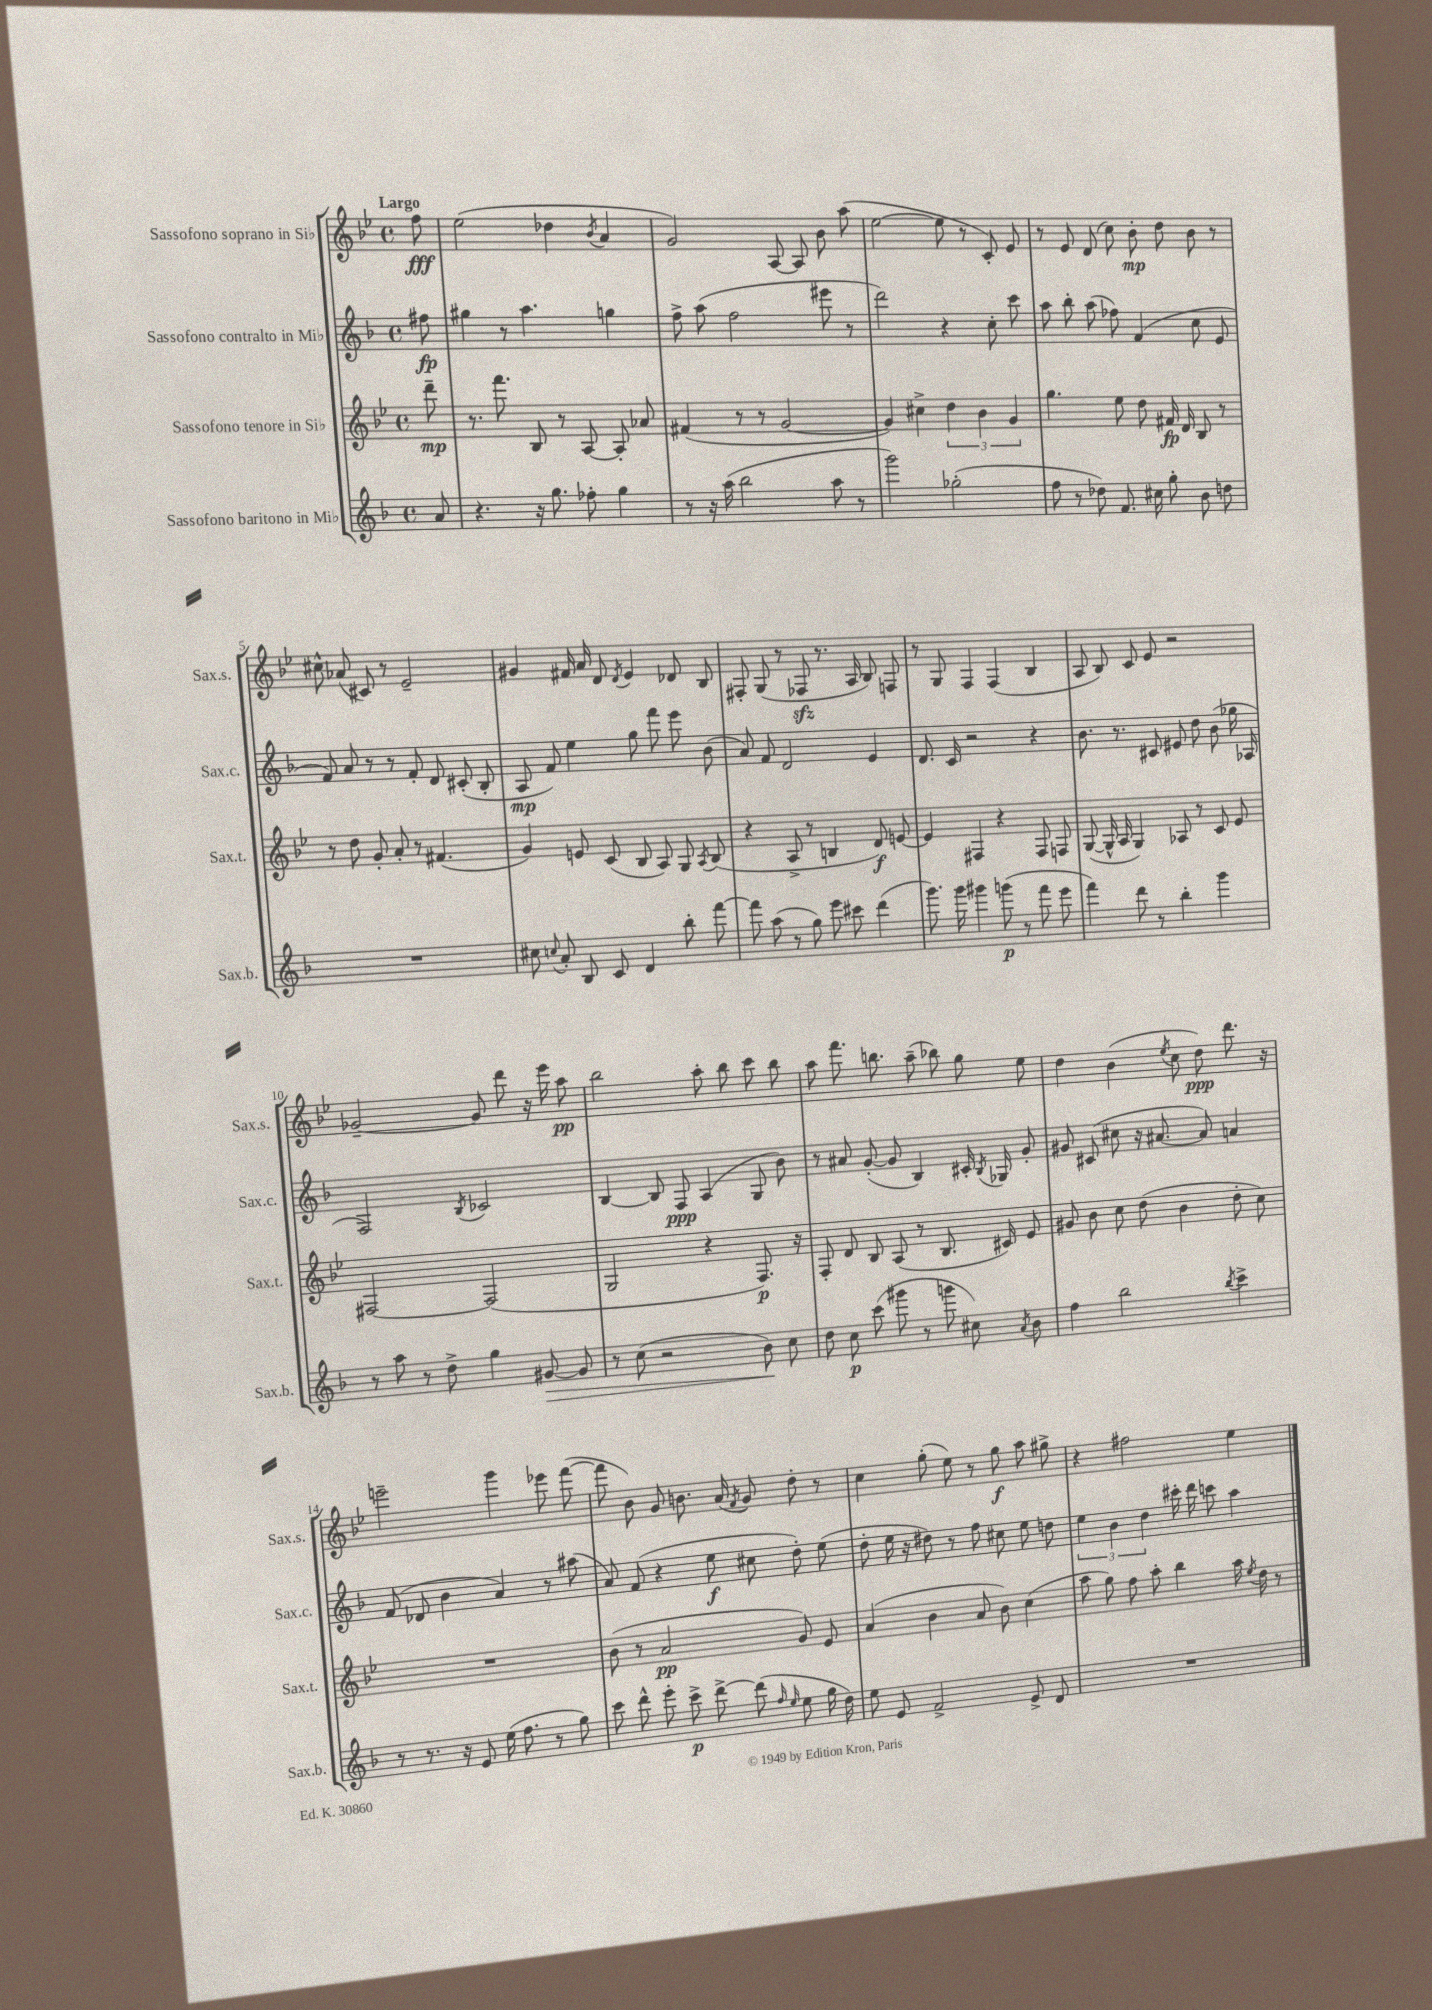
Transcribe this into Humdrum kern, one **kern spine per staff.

**kern	**dynam	**kern	**dynam	**kern	**dynam	**kern	**dynam
*part4	*part4	*part3	*part3	*part2	*part2	*part1	*part1
*staff4	*staff4	*staff3	*staff3	*staff2	*staff2	*staff1	*staff1
*I"Sassofono baritono in Mi♭	*	*I"Sassofono tenore in Si♭	*	*I"Sassofono contralto in Mi♭	*	*I"Sassofono soprano in Si♭	*
*I'Sax.b.	*	*I'Sax.t.	*	*I'Sax.c.	*	*I'Sax.s.	*
*clefG2	*	*clefG2	*	*clefG2	*	*clefG2	*
*k[b-]	*	*k[b-e-]	*	*k[b-]	*	*k[b-e-]	*
*M4/4	*	*M4/4	*	*M4/4	*	*M4/4	*
*met(c)	*	*met(c)	*	*met(c)	*	*met(c)	*
=	=	=	=	=	=	=	=
!	!	!	!	!	!	!LO:TX:a:B:t=Largo	!
8a/	.	8ddd~\	mp	8ff#X\	fp	8ff\	fff
=1	=1	=1	=1	=1	=1	=1	=1
4.r	.	8.r	.	4gg#X\	.	(2ee-\	.
.	.	8.fff\	.	.	.	.	.
.	.	.	.	8r	.	.	.
16r	.	8B-/	.	4.aa\	.	.	.
8.gg\	.	.	.	.	.	.	.
.	.	8r	.	.	.	4dd-X\	.
8ff-X'\	.	[8A/	.	.	.	.	.
.	.	.	.	.	.	8qb-/	.
4gg\	.	8A'/]	.	4ggn\	.	4a/	.
.	.	8a-X/	.	.	.	.	.
=2	=2	=2	=2	=2	=2	=2	=2
8r	.	(4f#X/	.	8ff^\	.	2g/)	.
16r	.	.	.	(8aa\	.	.	.
(16aa\	.	.	.	.	.	.	.
2bb-\	.	8r	.	2ff\	.	.	.
.	.	8r	.	.	.	.	.
.	.	[2g/	.	.	.	[8A/	.
.	.	.	.	.	.	8A/]	.
8aa\	.	.	.	8eee#X\	.	8b-\	.
8r	.	.	.	8r	.	(8aa\	.
=3	=3	=3	=3	=3	=3	=3	=3
2ggg\)	.	4g/])	.	2ddd\)	.	[2ee-\	.
.	.	4cc#X^\	.	.	.	.	.
(2gg-X'\	.	6dd\	.	4r	.	8ee-\]	.
.	.	.	.	.	.	8r	.
.	.	6b-\	.	.	.	.	.
.	.	.	.	8cc'\	.	8c'/)	.
.	.	6g/	.	.	.	.	.
.	.	.	.	8ccc\	.	8e-/	.
=4	=4	=4	=4	=4	=4	=4	=4
8ff\	.	4.gg\	.	8aa\	.	8r	.
8r	.	.	.	8bb-'\	.	8e-/	.
8dd-X\)	.	.	.	(8aa\	.	(8d/	.
8.f/	.	8ee-\	.	8ff-X\)	.	8cc\)	.
.	.	8dd\	.	(4f/	.	8b-'\	mp
16cc#X\	.	.	.	.	.	.	.
8gg'\	.	16f#X/	fp	.	.	8dd\	.
.	.	16d/	.	.	.	.	.
8b-\	.	8B-/	.	8cc\	.	8b-\	.
8ddn\	.	8r	.	8e/	.	8r	.
!!LO:LB:g=z
=5	=5	=5	=5	=5	=5	=5	=5
1r	.	8r	.	8f/)	.	8cc#X^^\	.
.	.	8dd\	.	8a/	.	(8a-X/	.
.	.	8g'/	.	8r	.	8c#X/)	.
.	.	8a'/	.	8r	.	8r	.
.	.	8r	.	8f'/	.	2e-~/	.
.	.	(4.f#X/	.	8d/	.	.	.
.	.	.	.	(8c#X'/	.	.	.
.	.	.	.	8B-'/	.	.	.
=6	=6	=6	=6	=6	=6	=6	=6
8cc#X\	.	4g/)	.	8A/	mp	4g#X/	.
8qqccn/	.	.	.	.	.	.	.
8a'/	.	.	.	8f/)	.	.	.
8B-/	.	8en/	.	4ee\	.	16f#X/	.
.	.	.	.	.	.	16a/	.
8c/	.	(8c/	.	.	.	8d/	.
.	.	.	.	.	.	8qd/	.
4d/	.	8B-/	.	8gg\	.	4e-/	.
.	.	8A/)	.	8fff\	.	.	.
8bb-'\	.	8G/	.	8eee\	.	8d-X/	.
.	.	8qA/	.	.	.	.	.
[8fff\	.	(8B-/	.	(8b-\	.	8B-/	.
=7	=7	=7	=7	=7	=7	=7	=7
8fff\]	.	4r	.	8a/)	.	8F#X'/	.
(8aa\	.	.	.	8f/	.	(8G/	.
8r	.	8A^/	.	2d/	.	8r	.
8gg\)	.	8r	.	.	.	8F-Xzz/	.
8eee\	.	4Bn/	.	.	.	8.r	.
8ccc#X\	.	.	.	.	.	.	.
.	.	.	.	.	.	16A/	.
(4ddd\	.	8d/)	f	4e/	.	8B-/)	.
.	.	[8en/	.	.	.	8Fn/	.
=8	=8	=8	=8	=8	=8	=8	=8
8.ggg\)	.	4e/]	.	8.d/	.	8r	.
.	.	.	.	.	.	8G/	.
16ggg\	.	.	.	16c/	.	.	.
4ggg#X\	.	4F#X/	.	2r	.	4F/	.
(8gggn\	p	4r	.	.	.	(4F/	.
8r	.	.	.	.	.	.	.
8fff\	.	8F#/	.	4r	.	4B-/	.
8eee\	.	8Fn/	.	.	.	.	.
=9	=9	=9	=9	=9	=9	=9	=9
4fff\)	.	([8G/	.	8.b-\	.	8A/	.
.	.	16G^^/]	.	.	.	8B-/)	.
.	.	16A/	.	8.r	.	.	.
8ddd\	.	4G/)	.	.	.	8c/	.
8r	.	.	.	8c#X/	.	8e-/	.
4bb-'\	.	8A-X/	.	8e#X/	.	2r	.
.	.	8r	.	8dd\	.	.	.
4ggg\	.	8c/	.	(8b-\	.	.	.
.	.	8e-/	.	16gg-X\	.	.	.
.	.	.	.	16A-X/	.	.	.
!!LO:LB:g=z
=10	=10	=10	=10	=10	=10	=10	=10
8r	.	[2F#X/	.	2F/)	.	[2g-X~/	.
8aa\	.	.	.	.	.	.	.
8r	.	.	.	.	.	.	.
8dd^\	.	.	.	.	.	.	.
.	.	.	.	8qB-/	.	.	.
4gg\	.	(2F#/]	.	2c-X/	.	8g-/]	.
.	.	.	.	.	.	8ddd\	.
!	!LO:HP:b	!	!	!	!	!	!
[8g#X/	>	.	.	.	.	16r	.
.	.	.	.	.	.	16eee-\	.
8g#/]	.	.	.	.	.	8aa\	pp
=11	=11	=11	=11	=11	=11	=11	=11
8r	.	2G/	.	[4B-/	.	2bb-\	.
(8cc\	.	.	.	.	.	.	.
2r	.	.	.	8B-/]	.	.	.
.	.	.	.	8F/	ppp	.	.
.	.	4r	.	(4A/	.	8aa'\	.
.	.	.	.	.	.	8bb-\	.
8b-\)	.	8.F/)	p	8G/	.	8ccc\	.
8cc\	]	.	.	8b-\)	.	8bb-\	.
.	.	16r	.	.	.	.	.
=12	=12	=12	=12	=12	=12	=12	=12
8dd\	.	8F'/	.	8r	.	8aa\	.
8cc\	p	8d/	.	8a#X/	.	8.fff\	.
(8ccc\	.	8B-/	.	([8g'/	.	.	.
.	.	.	.	.	.	8.bbn\	.
8ggg#X\	.	(8A/	.	8g/]	.	.	.
8r	.	8r	.	4B-/)	.	(8aa~\	.
8gggn\	.	8.B-/	.	.	.	8bb-X\)	.
8cc#X\)	.	.	.	16c#X'/	.	8gg\	.
.	.	.	.	8qB-/	.	.	.
.	.	16c#X/)	.	16G-X/	.	.	.
8qa/	.	.	.	.	.	.	.
8b-\	.	8e-/	.	8g'/	.	8ee-\	.
=13	=13	=13	=13	=13	=13	=13	=13
4ff\	.	8g#X/	.	8g#X/	.	4dd\	.
.	.	8b-\	.	(8c#X/	.	.	.
2bb-\	.	8cc\	.	8cc#X\	.	(4b-\	.
.	.	(8dd\	.	16r	.	.	.
.	.	.	.	[8.a#X/	.	.	.
.	.	.	.	.	.	8qee-/	.
.	.	4b-\	.	.	.	8cc\	.
.	.	.	.	8a#/])	.	8dd\)	ppp
8qbb-/	.	.	.	.	.	.	.
4ccc^\	.	8dd'\	.	4an/	.	8.ddd\	.
.	.	8cc\)	.	.	.	.	.
.	.	.	.	.	.	16r	.
!!LO:LB:g=z
=14	=14	=14	=14	=14	=14	=14	=14
8r	.	1r	.	(8f/	.	2eeen~\	.
8.r	.	.	.	8d-X/	.	.	.
.	.	.	.	4b-\	.	.	.
16r	.	.	.	.	.	.	.
8e/	.	.	.	.	.	.	.
(16ee\	.	.	.	4a/)	.	4ggg\	.
8.ff\	.	.	.	.	.	.	.
8r	.	.	.	8r	.	8eee-X\	.
8gg\)	.	.	.	(8aa#X\	.	([8fff\	.
=15	=15	=15	=15	=15	=15	=15	=15
8ccc\	.	(8b-\	.	8a/)	.	8fff\]	.
8ddd^^\	.	8r	.	(8f/	.	8b-\)	.
8eee'\	.	2a/	pp	4r	.	8g/	.
8ccc^\	p	.	.	.	.	8.bn\	.
[8ddd^\	.	.	.	8ee\	f	.	.
.	.	.	.	.	.	(16a/	.
.	.	.	.	.	.	8qf/	.
(8ddd\]	.	.	.	8cc#X\	.	8g/)	.
16qqff/	.	.	.	.	.	.	.
16qqee/	.	.	.	.	.	.	.
8ee\	.	8g/)	.	8dd'\)	.	8dd'\	.
16gg\	.	8e-/	.	(8ee\	.	8r	.
16dd\)	.	.	.	.	.	.	.
=16	=16	=16	=16	=16	=16	=16	=16
8ee\	.	(4a/	.	8dd'\	.	4cc\	.
8e/	.	.	.	16ee\	.	.	.
.	.	.	.	16r	.	.	.
2f^/	.	4b-\	.	8dd#X\)	.	(8gg'\	.
.	.	.	.	8r	.	8ee-\)	.
.	.	8a/	.	8ff\	.	8r	.
.	.	8b-\)	.	8cc#X\	.	8gg\	f
8e^/	.	(4cc\	.	8ee\	.	8aa\	.
8d/	.	.	.	8ddn\	.	8gg#X^\	.
=17	=17	=17	=17	=17	=17	=17	=17
1r	.	8aa\	.	6ee\	.	4r	.
.	.	8gg\)	.	.	.	.	.
.	.	.	.	6b-\	.	.	.
.	.	8ff\	.	.	.	2ff#X\	.
.	.	.	.	6dd\	.	.	.
.	.	8aa'\	.	.	.	.	.
.	.	4bb-\	.	16ccc#X'\	.	.	.
.	.	.	.	16ddd\	.	.	.
.	.	.	.	8cccn\	.	.	.
.	.	16aa\	.	4aa\	.	4ee-\	.
.	.	8qee-/	.	.	.	.	.
.	.	16dd\	.	.	.	.	.
.	.	8r	.	.	.	.	.
==	==	==	==	==	==	==	==
*-	*-	*-	*-	*-	*-	*-	*-
